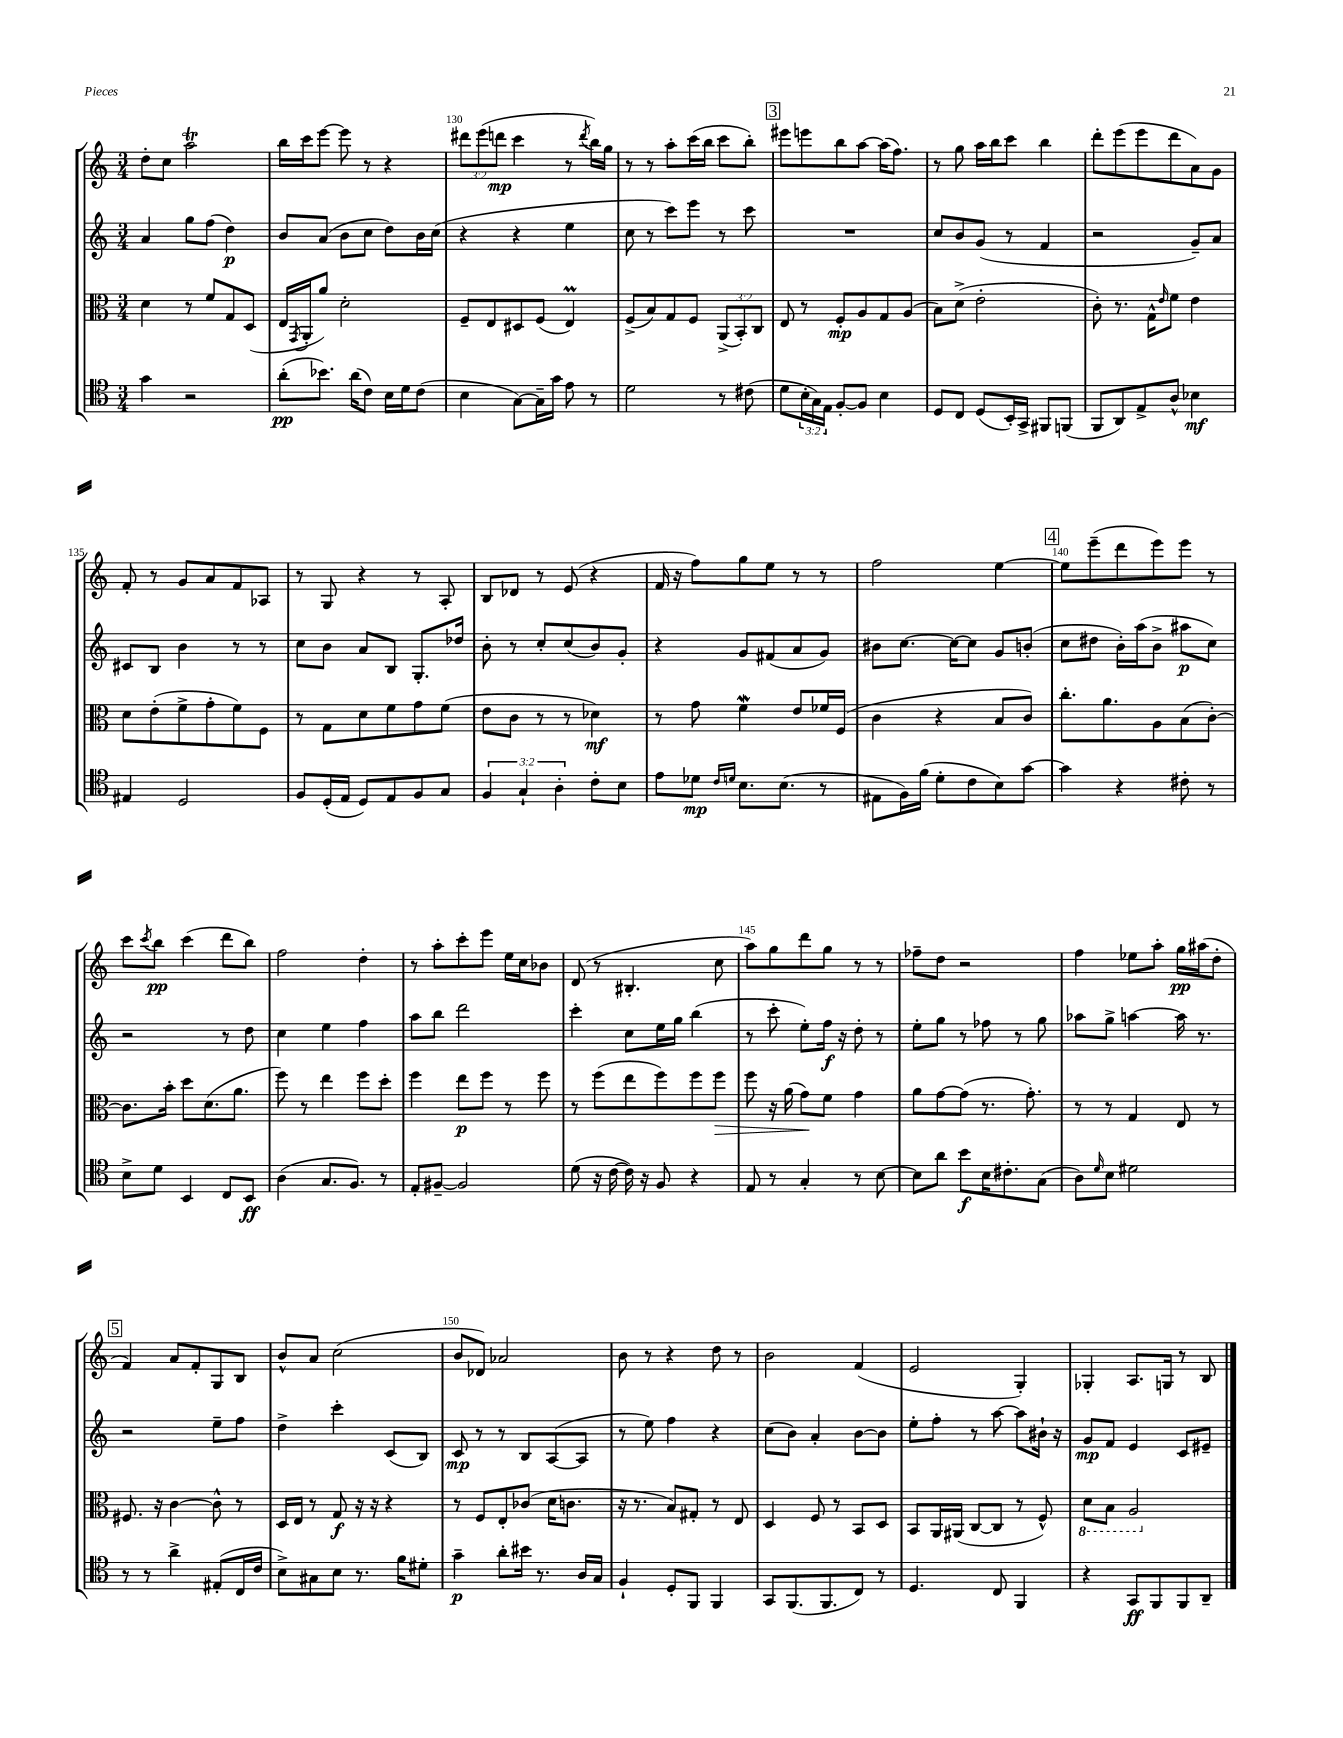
<<
\new StaffGroup <<
\new Staff = "s0" {
    \clef treble \key c \major \numericTimeSignature \time 3/4 \override Staff.TupletNumber.text = #tuplet-number::calc-fraction-text
    d''8-. c''8 a''2\trill |
    b''16 c'''16 e'''8~ e'''8 r8 r4 |
    \tuplet 3/2 { dis'''8 e'''8( d'''8\mp } c'''4 r8 \acciaccatura { d'''8 } b''16) g''16 |
    r8 r8 a''8-. c'''16( b''16 c'''8 b''8-.) |
    \mark \markup { \box "3" } eis'''8 e'''8 b''8 a''8~ a''16( f''8.) |
    r8 g''8 a''16 b''16 c'''8 b''4 |
    d'''8-. e'''8( e'''8 d'''8 a'8) g'8 |
    f'8-. r8 g'8 a'8 f'8 aes8 |
    r8 g8 r4 r8 a8-. |
    b8 des'8 r8 e'8( r4 |
    f'16 r16 f''8) g''8 e''8 r8 r8 |
    f''2 e''4~ |
    \mark \markup { \box "4" } e''8 e'''8--( d'''8 e'''8) e'''8 r8 |
    c'''8 \acciaccatura { c'''8 } b''8\pp c'''4( d'''8 b''8) |
    f''2 d''4-. |
    r8 a''8-. c'''8-. e'''8 e''16 c''16 bes'8 |
    d'8( r8 bis4.-. c''8 |
    a''8) g''8 d'''8 g''8 r8 r8 |
    fes''8-- d''8 r2 |
    f''4 ees''8 a''8-. g''16\pp ais''16( d''8-. |
    \mark \markup { \box "5" } f'4) a'8 f'8-. g8 b8 |
    b'8-^ a'8 c''2( |
    b'8 des'8) aes'2 |
    b'8 r8 r4 d''8 r8 |
    b'2 f'4( |
    e'2 g4-.) |
    ges4-. a8. g16 r8 b8 \bar "|." |
}
\new Staff = "s1" {
    \clef treble \key c \major \numericTimeSignature \time 3/4
    a'4 g''8 f''8( d''4\p) |
    b'8 a'8( b'8 c''8 d''8) b'16 c''16( |
    r4 r4 e''4 |
    c''8 r8 c'''8) e'''8 r8 c'''8 |
    \mark \markup { \box "3" } R2. |
    c''8 b'8 g'8( r8 f'4 |
    r2 g'8--) a'8 |
    cis'8 b8 b'4 r8 r8 |
    c''8 b'8 a'8 b8 g8.-. des''16 |
    b'8-. r8 c''8-. c''8( b'8) g'8-. |
    r4 g'8 fis'8( a'8 g'8) |
    bis'8 c''8.~ c''16~ c''8 g'8 b'8-.( |
    \mark \markup { \box "4" } c''8 dis''8 b'16-.) a''16( b'8-> ais''8\p c''8) |
    r2 r8 d''8 |
    c''4 e''4 f''4 |
    a''8 b''8 d'''2 |
    c'''4-. c''8 e''16 g''16 b''4( |
    r8 c'''8-. e''8-.) f''16\f r16 d''8-. r8 |
    e''8-. g''8 r8 fes''8 r8 g''8 |
    aes''8 g''8-> a''4~ a''16 r8. |
    \mark \markup { \box "5" } r2 e''8-- f''8 |
    d''4-> c'''4-. c'8( b8) |
    c'8\mp r8 r8 b8 a8~( a8 |
    r8 e''8) f''4 r4 |
    c''8( b'8) a'4-. b'8~ b'8 |
    e''8-. f''8-. r8 a''8~ a''8 bis'16-! r16 |
    g'8\mp f'8 e'4 c'8 eis'8-- \bar "|." |
}
\new Staff = "s2" {
    \clef alto \key c \major \numericTimeSignature \time 3/4 \override Staff.TupletNumber.text = #tuplet-number::calc-fraction-text
    d'4 r8 f'8 g8 d8( |
    e16 \acciaccatura { g,8 } a,16-. a'8) d'2-. |
    f8-- e8 dis8 f8( e4\prall) |
    f8->( b8) g8 f8 \tuplet 3/2 { a,8->( b,8-.) c8 } |
    \mark \markup { \box "3" } e8 r8 f8-.\mp a8 g8 a8( |
    b8) d'8->( e'2-. |
    c'8-.) r8. g16-^ \grace { e'16 } f'8 e'4 |
    d'8 e'8-.( f'8-> g'8-. f'8) f8 |
    r8 g8 d'8 f'8 g'8 f'8( |
    e'8 c'8 r8 r8 des'4\mf) |
    r8 g'8 f'4\mordent e'8 fes'16 f16( |
    c'4 r4 b8 c'8) |
    \mark \markup { \box "4" } c''8.-. a'8. a8 b8( c'8~-.) |
    c'8. b'16-. d''8 d'8.( a'8. |
    f''8) r8 e''4 f''8 d''8-. |
    f''4 e''8\p f''8 r8 f''8 |
    r8 f''8( e''8 f''8) f''8 f''8\> |
    f''8 r16 a'16( g'8\!) f'8 g'4 |
    a'8 g'8~ g'8( r8. g'8.-.) |
    r8 r8 g4 e8 r8 |
    \mark \markup { \box "5" } fis8. r16 c'4~ c'8-^ r8 |
    d16 e16 r8 g8\f r16 r16 r4 |
    r8 f8 e8-. ces'8( d'16 c'8. |
    r16 r8. b8) gis8-. r8 e8 |
    d4 f8 r8 b,8 d8 |
    b,8 a,16 ais,16( c8~ c8 r8 f8-^) |
    \ottava #-1 d8 b,8 a,2 \ottava #0 \bar "|." |
}
\new Staff = "s3" {
    \clef tenor \key c \major \numericTimeSignature \time 3/4 \override Staff.TupletNumber.text = #tuplet-number::calc-fraction-text
    g'4 r2 |
    a'8-.\pp( bes'8.) a'16( c'8) b16 d'16 c'8( |
    b4 g8~) g16-- g'16 e'8 r8 |
    d'2 r8 cis'8( |
    \mark \markup { \box "3" } d'8 \tuplet 3/2 { b16-. g16) e16 } f8~-. f8 b4 |
    d8 c8 d8( b,16-.) g,16-> fis,8 f,8( |
    f,8 a,8) e8-> a8-^ bes4\mf |
    eis4 d2 |
    f8 d16-.( e16 d8) e8 f8 g8 |
    \tuplet 3/2 { f4 g4-! a4-. } c'8-. b8 |
    e'8 des'8\mp \grace { c'16 d'16 } b8. b8.( r8 |
    eis8 f16) f'16( d'8-. c'8 b8) g'8~ |
    \mark \markup { \box "4" } g'4 r4 cis'8-. r8 |
    b8-> d'8 b,4 c8 b,8\ff |
    a4( g8. f8.) r8 |
    e8-. fis8~-- fis2 |
    d'8( r16 c'16~ c'16) r16 f8 r4 |
    e8 r8 g4-. r8 b8~ |
    b8 a'8 b'8\f b16 cis'8.-. g8( |
    a8) \grace { d'16 } b8 dis'2 |
    \mark \markup { \box "5" } r8 r8 a'4-> eis8-.( c16 c'16 |
    b8->) gis8 b8 r8. f'16 dis'8-. |
    g'4--\p a'8-. bis'16 r8. a16 g16 |
    f4-! d8-. f,8 f,4 |
    g,8 f,8.( f,8. c8) r8 |
    d4. c8 f,4 |
    r4 g,8\ff f,8 f,8 a,8-- \bar "|." |
}
>>
>>
\layout { \context { \Score currentBarNumber = #128 \override BarNumber.break-visibility = ##(#f #t #t) barNumberVisibility = #(every-nth-bar-number-visible 5) } }
